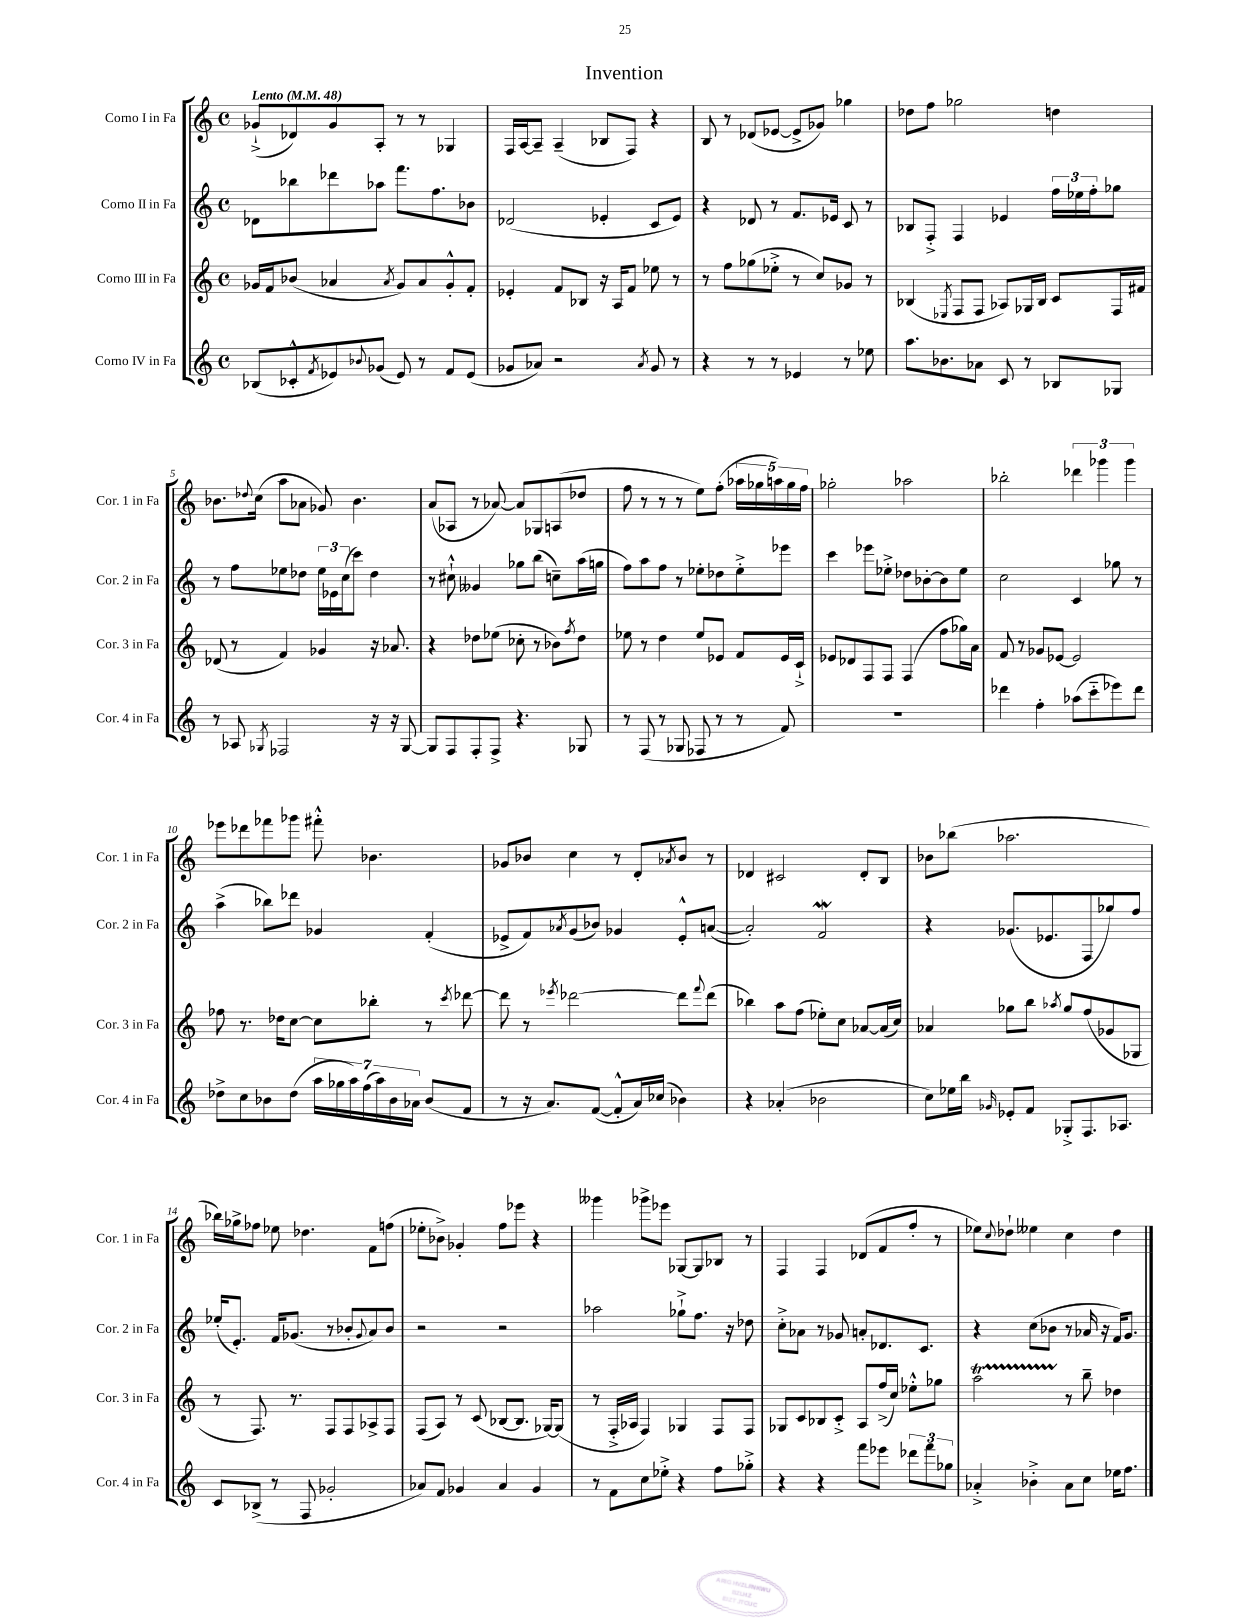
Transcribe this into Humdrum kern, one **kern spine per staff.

**kern	**kern	**kern	**kern
*part4	*part3	*part2	*part1
*staff4	*staff3	*staff2	*staff1
*I"Corno IV in Fa	*I"Corno III in Fa	*I"Corno II in Fa	*I"Corno I in Fa
*I'Cor. 4 in Fa	*I'Cor. 3 in Fa	*I'Cor. 2 in Fa	*I'Cor. 1 in Fa
*clefG2	*clefG2	*clefG2	*clefG2
*k[]	*k[]	*k[]	*k[]
*M4/4	*M4/4	*M4/4	*M4/4
*met(c)	*met(c)	*met(c)	*met(c)
*MM48	*MM48	*MM48	*MM48
=1	=1	=1	=1
!	!	!	!LO:TX:a:B:t=Lento
(8B-X/L	16g-X/LL	8d-X\L	(8g-X`^/L
.	16f/J	.	.
8c-X'^^/	(8b-X/J	8bb-X\	8d-X/)
8qf/	.	.	.
8e-X/)	4a-X/	8ddd-X\	8g-/
8qqb-X/	.	.	.
(8g-X/J	.	8aa-X\J	8A'/J
.	8qa-/	.	.
8e-/)	8g-/L)	8.fff\L	8r
8r	8a-/	.	8r
.	.	8.ff\	.
8f/L	8g-'^^/	.	4G-X/
(8e-/J	8f'/J	8b-X\J	.
=2	=2	=2	=2
8g-X/L	4e-X'/	(2d-X/	16F/LL
.	.	.	[16A/J
8a-X/J)	.	.	8A~/J]
2r	8f/L	.	(4A~/
.	8B-X/J	.	.
.	16r	4e-X'/	8B-X/L
.	16A/KL	.	.
.	8f/J	.	8F/J)
8qa-/	.	.	.
8g-/	8ee-X\	8c/L	4r
8r	8r	8e-/J)	.
=3	=3	=3	=3
4r	8r	4r	8B/
.	8ff\L	.	8r
8r	(8gg-X\	8d-X/	(8d-X/L
8r	8ee-X'^\J	8r	[8e-X/J
4e-X/	8r	8.f/L	8e-^/L]
.	8cc/L)	.	8g-X/J)
.	.	16e-X/Jk	.
8r	8g-X/J	8c/	4gg-X\
8ee-X\	8r	8r	.
=4	=4	=4	=4
8.aa\L	(4B-X/	8B-X/L	8dd-X\L
.	.	8F'^/J	8ff\J
8.b-X\	.	.	.
.	8qE-X/	.	.
.	8F/L	4F/	2gg-X\
8a-X\J	8F/J	.	.
8c/	8A-X/L)	4e-X/	.
8r	16G-X/L	.	.
.	16B-/JJ	.	.
8B-X/L	8c/L	24ff\LL	4ddn\
.	.	24ee-X\	.
.	.	24ff'\J	.
8G-X/J	16F/L	8gg-X\J	.
.	16f#X/JJ	.	.
!!LO:LB:g=z
=5	=5	=5	=5
8r	(8d-X/	8r	8.b-X\L
8A-X/	8r	8ff\L	.
.	.	.	8qqdd-X/
.	.	.	(16cc\Jk
8qG-X/	.	.	.
2F-X/	4f/)	8ee-X\	8aa\L
.	.	8dd-X\J	8a-X\J
.	4g-X/	24ee-\LL	8g-X/)
.	.	24e-X\	.
.	.	(24cc\J	.
.	.	8ccc\J)	4.b-\
16r	16r	4dd-\	.
16r	8.a-X/	.	.
[8G-/	.	.	.
=6	=6	=6	=6
8G-/L]	4r	8r	(8a/L
8F/	.	8cc#X`^^\	8A-X/J
8F'/	8dd-X\L	4g--X/	8r
8F^/J	(8ee-X\J	.	[8a-X/)
4.r	8cc-X'\	8gg-X\L	8a-/L]
.	8r	(8bb\J	8G-X/
.	8b-X\L)	8ccn~\L)	(8An/
.	8qff/	.	.
8G-X/	8dd-\J	(16aa\L	8dd-X/J
.	.	16ggn\JJ	.
=7	=7	=7	=7
8r	8ee-X\	8ff\L)	8ff\
(8F/	8r	8aa\	8r
8r	4dd\	8ff\J	8r
8G-X/	.	8r	8r
8F-X/	8ee-/L	8ee-X'\L	8ee\L)
8r	8e-X/J	8dd-X\	(8ff'\J
8r	8f/L	8ee-'^\	20aa-X\LL
.	.	.	20gg-X\
.	.	.	20aan\)
8f/)	16e-/L	8eee-X\J	.
.	.	.	20gg-\
.	16c`^/JJ	.	.
.	.	.	20ff\JJ
=8	=8	=8	=8
1r	8e-X/L	4ccc\	2gg-X'\
.	8d-X/	.	.
.	8F/	8eee-X\L	.
.	8F/J	8ee-X'^\J	.
.	(4F/	8dd-X\L	2aa-X\
.	.	[8b-X'\	.
.	8ff\L	8b-\]	.
.	16gg-X\L)	8ee-\J	.
.	16a\JJ	.	.
=9	=9	=9	=9
4ddd-X\	8f/	2cc\	2bb-X'\
.	8r	.	.
4ff'\	8g-X/L	.	.
.	[8e-X/J	.	.
(8aa-X\L	2e-/]	4c/	6ddd-X\
8ccc\	.	.	.
.	.	.	6ggg-X\
8eee-X\)	.	8gg-X\	.
.	.	.	6ggg-\
8ddd-\J	.	8r	.
!!LO:LB:g=z
=10	=10	=10	=10
8dd-X^\L	8ff-X\	(4aa^\	8eee-X\L
8cc\	8.r	.	8ddd-X\
8b-X\	.	8bb-X\L)	8fff-X\
.	16dd-X\KL	.	.
(8dd-\J	[8cc\J	8ddd-X\J	8ggg-X\J
28aa\LL	8cc\L]	4g-X/	8fff#X'^^\
28gg-X\	.	.	.
28aa\)	.	.	.
(28ff\	.	.	.
.	8bb-X'\J	.	4.b-X\
28aa\)	.	.	.
28b-\	.	.	.
28a-X\JJ	.	.	.
(8b-/L	8r	(4f'/	.
.	8qccc/	.	.
8f/J	[8ddd-X\	.	.
=11	=11	=11	=11
8r	8ddd-\]	8e-X^/L	8g-X/L
16r	8r	8f/)	8b-X/J
8.a/L)	.	.	.
.	8qeee-X/	8qa-X/	.
.	[2ddd-X\	(8g/	4cc\
([8f/J	.	8b-X/J)	.
8f'^^/L]	.	4g-X/	8r
16a/L)	.	.	8d'/L
(16cc-X/JJ	.	.	.
.	.	.	8qa-X/
4b-X\)	8ddd-\L]	8e-'^^/L	8b-/J
.	8qqfff/	.	.
.	(8ddd-\J	([8an/J	8r
=12	=12	=12	=12
4r	4bb-X\)	2a'/])	4d-X/
(4a-X'/	8aa\L	.	2c#X/
.	(8ff\J	.	.
2b-X\	8ee-X'\L)	2fw/	.
.	8cc\J	.	.
.	[8a-X/L	.	8d-'/L
.	(16a-/L]	.	8B/J
.	16cc/JJ)	.	.
=13	=13	=13	=13
8cc\L)	4a-X/	4r	8b-X\L
16ee-X\L	.	.	(8bb-X\J
16bb\JJ	.	.	.
16qqg-X/	.	.	.
8e-X'/L	8gg-X\L	(8.g-X/L	2.aa-X\
8f/J	8bb\J	.	.
.	.	8.e-X/	.
.	8qaa-X/	.	.
8G-X'^/L	8gg-/L	.	.
8.F/	(8ff/	8F/	.
.	8g-X/	8gg-X/)	.
8.A-X/J	.	.	.
.	8G-X/J	8ff/J	.
!!LO:LB:g=z
=14	=14	=14	=14
8c/L	8r	(16ee-X'/KL	16bb-X\LL)
.	.	8.e'/J)	16gg-X^\J
(8B-X^/J	8.F/)	.	8ff-X\J
8r	.	16f/KL	8ee-X\
.	8.r	(8.g-X/J	.
8F/	.	.	4.dd-X\
2g-X'/	8F/L	8r	.
.	8F/	8b-X'/L	.
.	.	8qqg-/	.
.	8A-X^/	8a/)	8f\L
.	8F/J	8b-/J	(8ffn\J
=15	=15	=15	=15
8a-X/L)	(8F/L	2r	8ee-X'\L
8f/J	8A/J)	.	8b-X^\J)
4g-X/	8r	.	4g-X'/
.	(8c/	.	.
4a-/	[8B-X/L	2r	8ff\L
.	8.B-/J]	.	8eee-X\J
4g-/	.	.	4r
.	[16G-X/KL)	.	.
.	(8G-/J]	.	.
=16	=16	=16	=16
8r	8r	2aa-X\	4ggg--X\
8f\L	16F'^/LL	.	.
.	16A-X/JJ	.	.
8cc\	4F/)	.	8ggg-X^\L
8ee-X'^\J	.	.	8eee-X\J
4r	4G-X/	8gg-X`^\L	[8G-X/L
.	.	8.ff\J	8G-/]
8ff\L	8F/L	.	8B-X/J
.	.	16r	.
8gg-X'^\J	8F/J	8dd-X\	8r
=17	=17	=17	=17
4r	8G-X/L	8cc'^\L	4F/
.	8c/	8a-X\J	.
4r	8B-X/	8r	4F/
.	8c'^/J	8g-X/	.
8fff\L	8A/L	8an'/L	(8d-X/L
8eee-X\J	(16ff^/L	8.d-X/	8f/
.	16cc/JJ)	.	.
12ddd-X\L	8ee-X'^^\L	.	8ff'/J
.	.	8.c/J	.
12fff\	.	.	.
.	8gg-X\J	.	8r
12gg-X\J	.	.	.
=18	=18	=18	=18
4a-X'^/	2aaT\	4r	8ee-X\L)
.	.	.	8qqcc/
.	.	.	8dd-X`\J
4b-X'^\	.	(8cc\L	4ee--X\
.	.	8b-X\J	.
8a-\L	8r	8r	4cc\
8cc\J	8bb~\	16a-X/	.
.	.	16r	.
16ee-X\KL	4dd-X\	16f/KL)	4dd-\
8.ff\J	.	8.g/J	.
==	==	==	==
*-	*-	*-	*-
